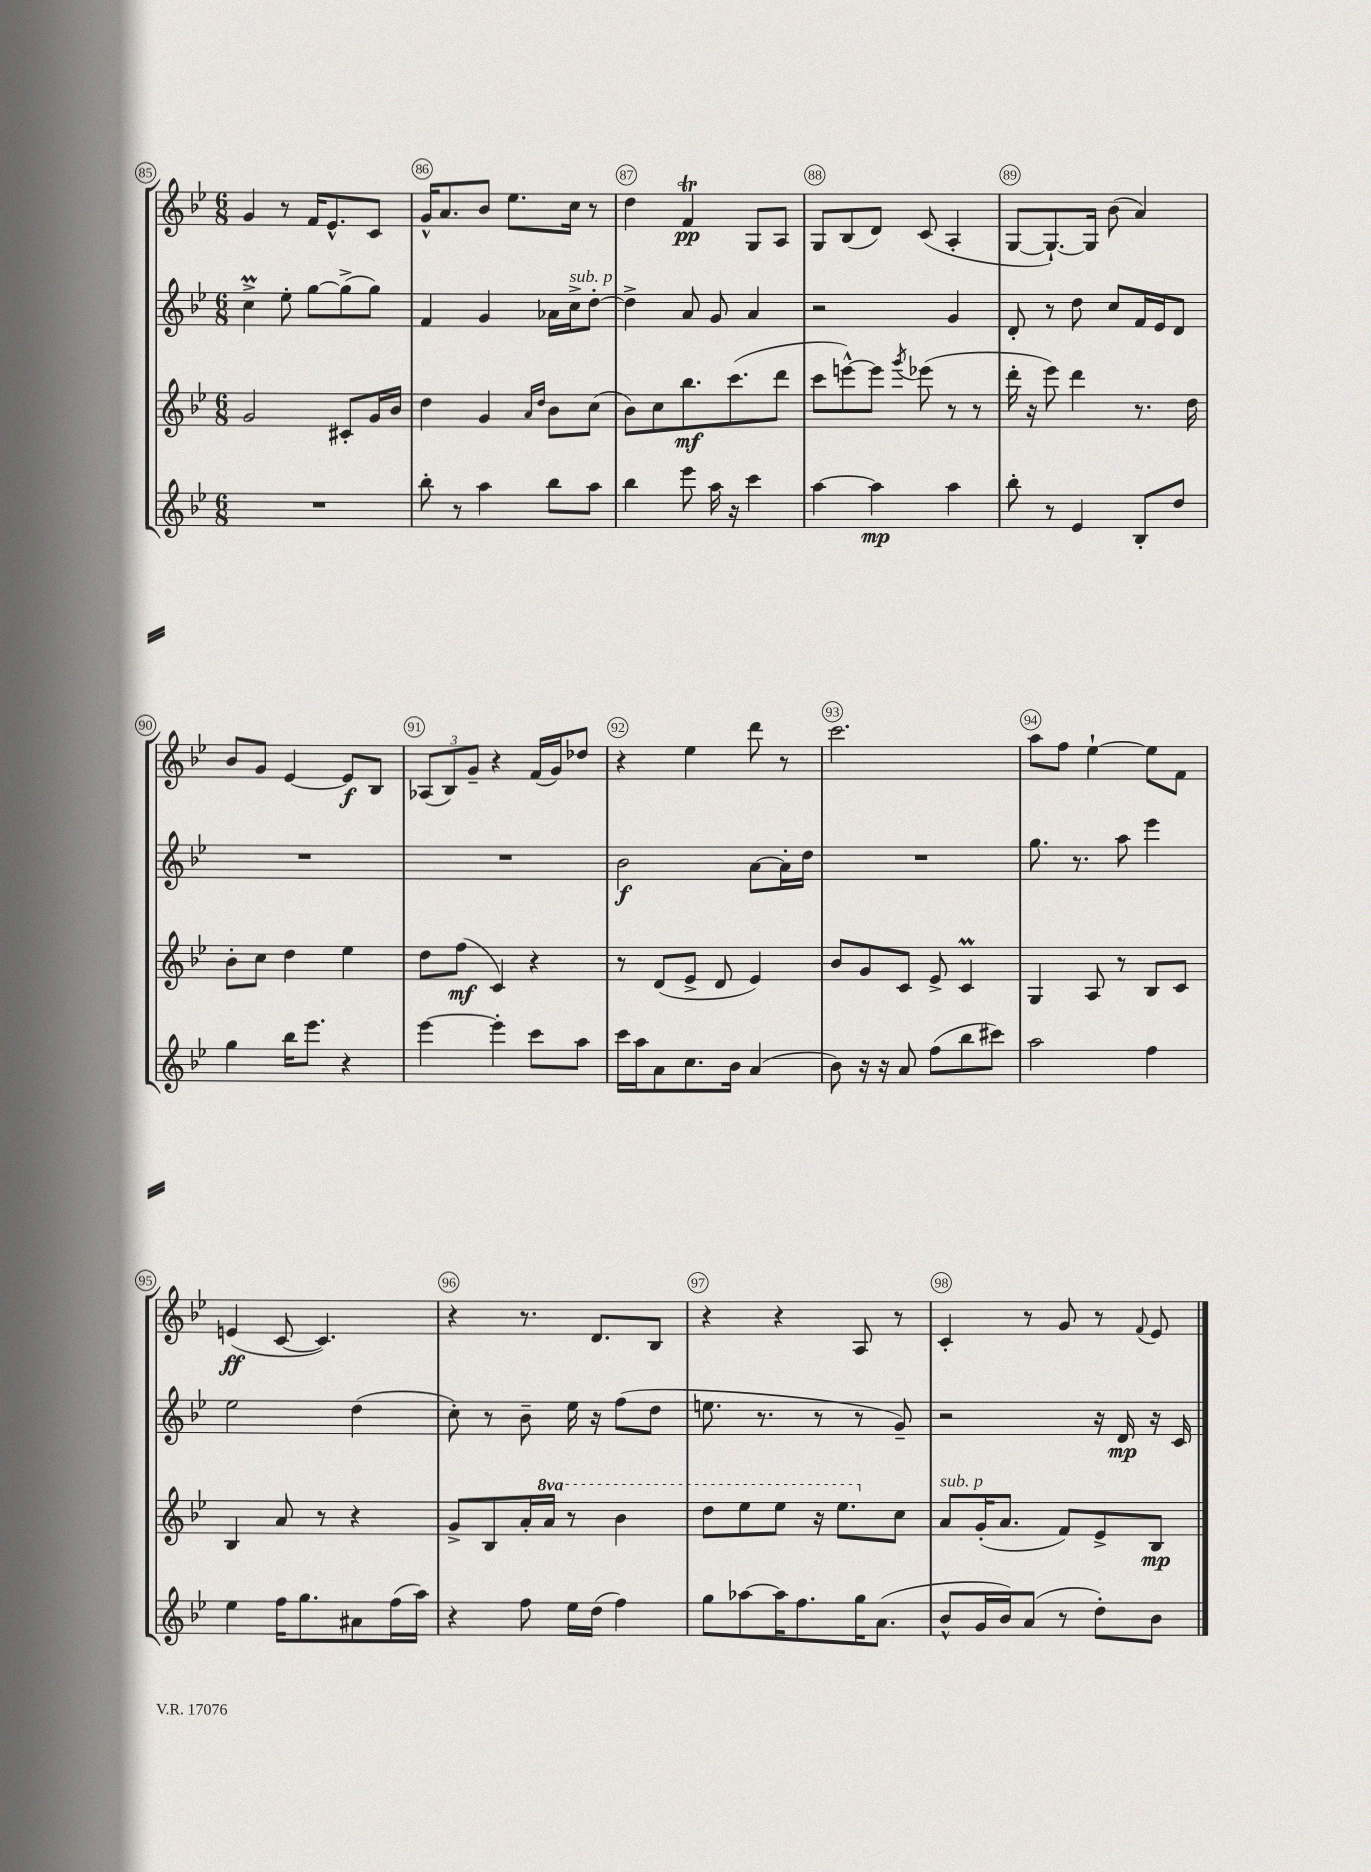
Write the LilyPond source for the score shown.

<<
\new StaffGroup <<
\new Staff = "s0" {
    \clef treble \key bes \major \numericTimeSignature \time 6/8
    g'4 r8 f'16 ees'8.-^ c'8 |
    g'16-^ a'8. bes'8 ees''8. c''16 r8 |
    d''4 f'4\trill\pp g8 a8 |
    g8 bes8( d'8) c'8( a4-. |
    g8~ g8.~-!) g16 bes'8( a'4) |
    bes'8 g'8 ees'4~ ees'8\f bes8 |
    \tuplet 3/2 { aes8( bes8) g'8-- } r4 f'16( g'16) des''8 |
    r4 ees''4 d'''8 r8 |
    c'''2. |
    a''8 f''8 ees''4~-! ees''8 f'8 |
    e'4\ff( c'8~ c'4.) |
    r4 r8. d'8. bes8 |
    r4 r4 a8 r8 |
    c'4-. r8 g'8 r8 \appoggiatura { f'8 } ees'8 \bar "|." |
}
\new Staff = "s1" {
    \clef treble \key bes \major \numericTimeSignature \time 6/8
    c''4->\prall ees''8-. g''8~ g''8->( g''8) |
    f'4 g'4 aes'16 c''16->^\markup { \italic "sub. p" } d''8~-. |
    d''4-> a'8 g'8 a'4 |
    r2 g'4 |
    d'8-. r8 d''8 c''8 f'16 ees'16 d'8 |
    R2. |
    R2. |
    bes'2\f a'8~ a'16-. d''16 |
    R2. |
    g''8. r8. a''8 ees'''4 |
    ees''2 d''4( |
    c''8-.) r8 bes'8-- ees''16 r16 f''8( d''8 |
    e''8. r8. r8 r8 g'8--) |
    r2 r16 d'16\mp r16 c'16 \bar "|." |
}
\new Staff = "s2" {
    \clef treble \key bes \major \numericTimeSignature \time 6/8 \set Staff.ottavationMarkups = #ottavation-simple-ordinals
    g'2 cis'8-. g'16 bes'16 |
    d''4 g'4 \grace { a'16 d''16 } bes'8 c''8( |
    bes'8) c''8 bes''8.\mf c'''8.( d'''8 |
    c'''8 e'''8~-^) e'''8 \acciaccatura { g'''8 } ees'''8( r8 r8 |
    d'''16-. r16 ees'''8) d'''4 r8. d''16 |
    bes'8-. c''8 d''4 ees''4 |
    d''8 f''8\mf( c'4) r4 |
    r8 d'8( ees'8-> d'8 ees'4) |
    bes'8 g'8 c'8 ees'8-> c'4\prall |
    g4 a8 r8 bes8 c'8 |
    bes4 a'8 r8 r4 |
    g'8-> bes8 a'16-. \ottava #1 a''16 r8 bes''4 |
    d'''8 ees'''8 ees'''8 r16 ees'''8. \ottava #0 c''8 |
    a'8^\markup { \italic "sub. p" } g'16-.( a'8. f'8) ees'8-> bes8\mp \bar "|." |
}
\new Staff = "s3" {
    \clef treble \key bes \major \numericTimeSignature \time 6/8
    R2. |
    bes''8-. r8 a''4 bes''8 a''8 |
    bes''4 ees'''8 a''16 r16 c'''4 |
    a''4~ a''4\mp a''4 |
    bes''8-. r8 ees'4 bes8-. d''8 |
    g''4 bes''16 ees'''8. r4 |
    ees'''4~ ees'''4-. c'''8 a''8 |
    c'''16 a''16 a'8 c''8. bes'16 a'4( |
    bes'8) r16 r16 a'8 f''8( bes''8 cis'''8) |
    a''2 f''4 |
    ees''4 f''16 g''8. ais'8 f''16( a''16) |
    r4 f''8 ees''16 d''16( f''4) |
    g''8 aes''8~ aes''16 f''8. g''16 a'8.( |
    bes'8-^ g'16 bes'16) a'8( r8 d''8-.) bes'8 \bar "|." |
}
>>
>>
\layout { \context { \Score currentBarNumber = #85 \override BarNumber.break-visibility = ##(#f #t #t) barNumberVisibility = #all-bar-numbers-visible \override BarNumber.stencil = #(make-stencil-circler 0.1 0.3 ly:text-interface::print) } }
